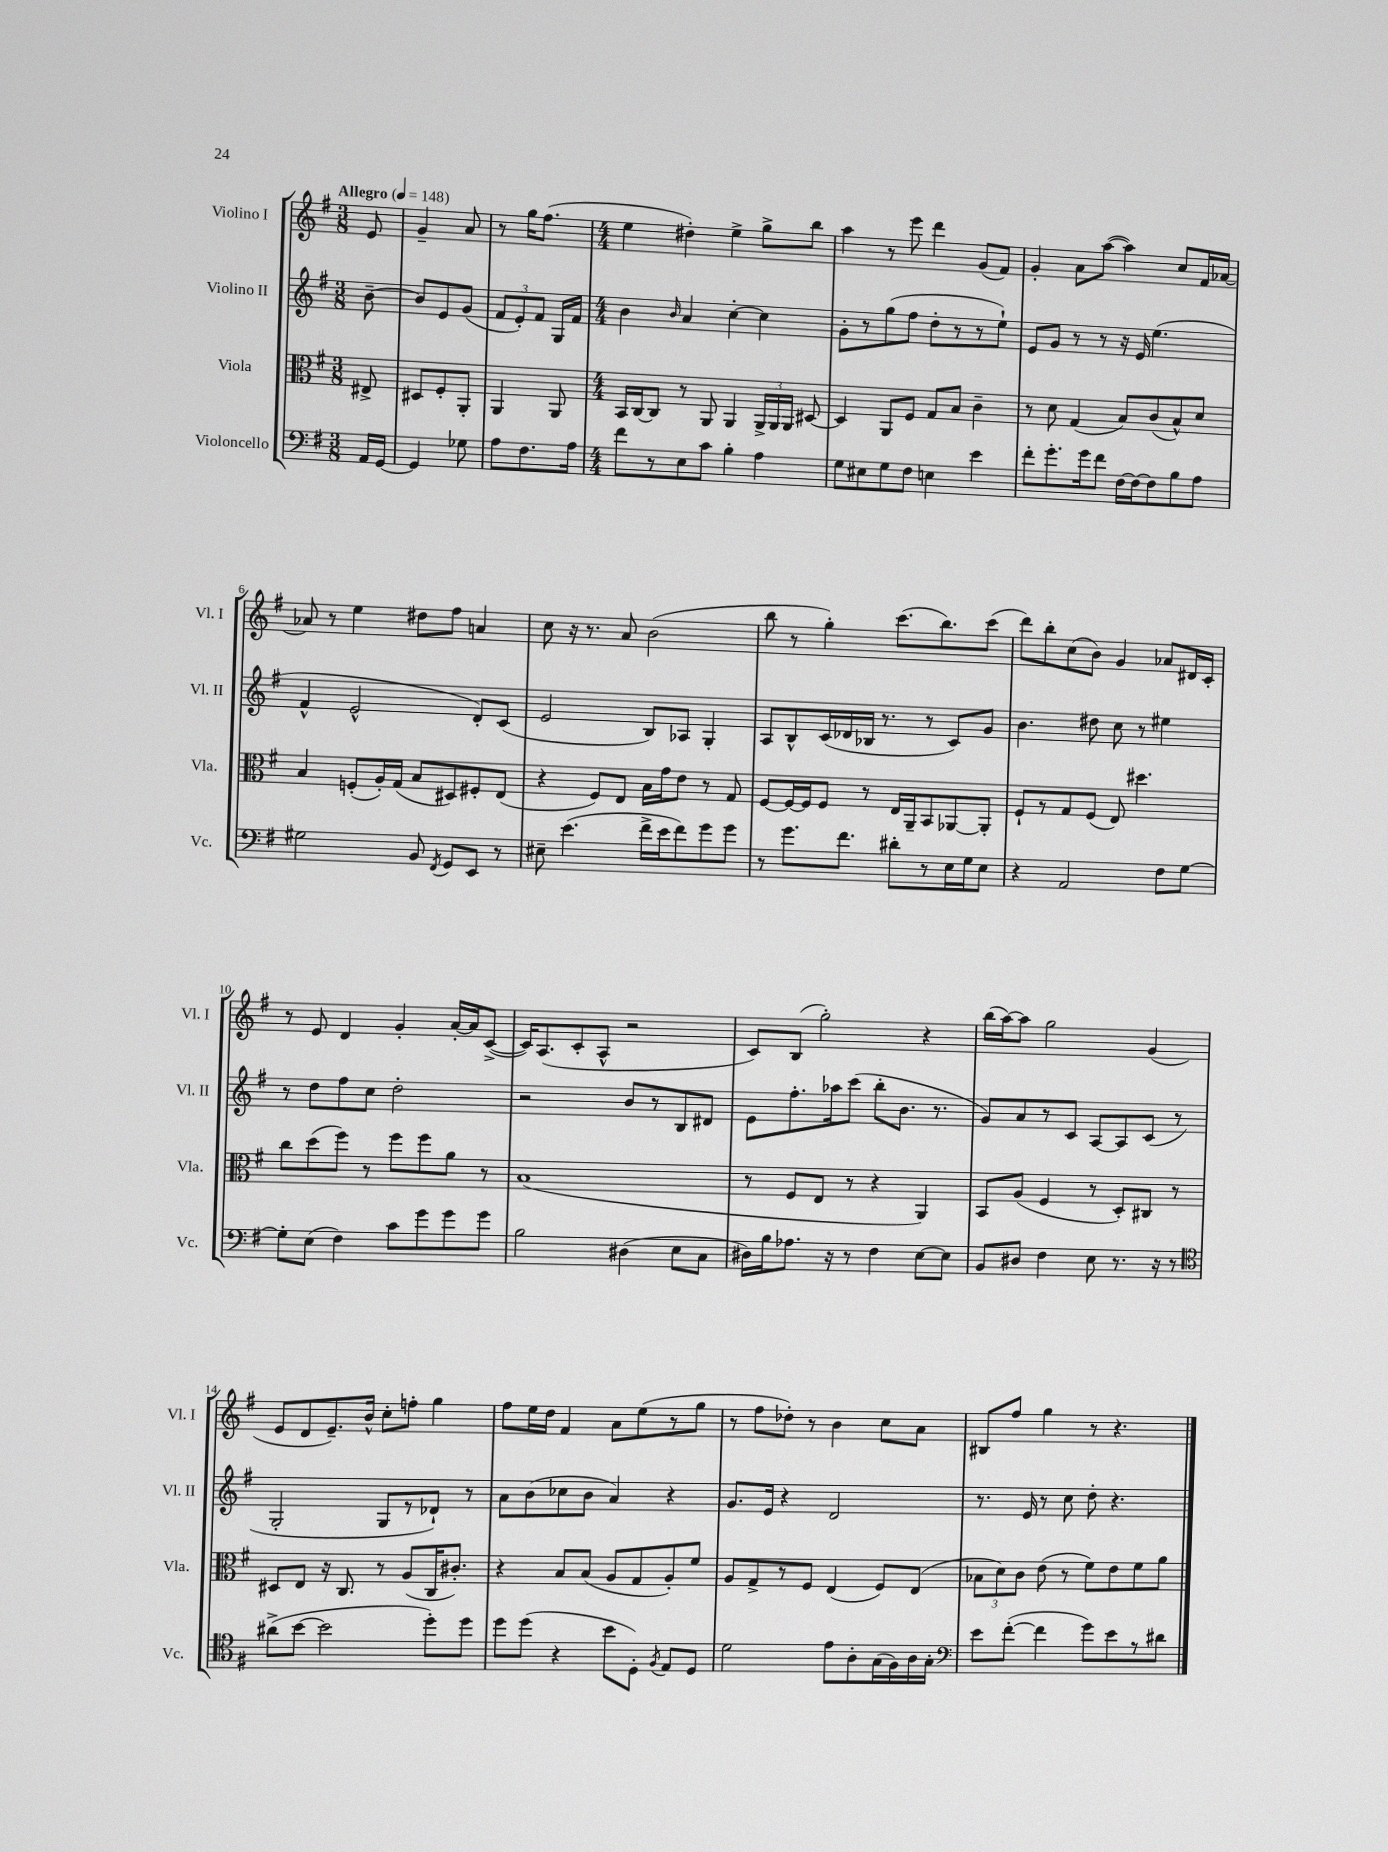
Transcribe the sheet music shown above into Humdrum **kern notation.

**kern	**kern	**kern	**kern
*staff4	*staff3	*staff2	*staff1
*clefF4	*clefC3	*clefG2	*clefG2
*k[f#]	*k[f#]	*k[f#]	*k[f#]
*M3/8	*M3/8	*M3/8	*M3/8
*MM148	*MM148	*MM148	*MM148
16AA	8E#^	[8b~	8e
[16GG	.	.	.
=	=	=	=
4GG]	8D#	8b]	4g~
.	8F#'	8e	.
8G-	8AA'	(8g	8a
=	=	=	=
8A	4AA	12f#	8r
.	.	12e')	.
8.F#	.	.	16gg
.	.	12f#	.
.	.	.	(8.ff#
.	8AA	16G	.
16A	.	16f#	.
=	=	=	=
*M4/4	*M4/4	*M4/4	*M4/4
8f#	16BB	4b	4ee
.	[16C	.	.
8r	8C]	.	.
.	.	16qqb	.
8E	8r	4a	4dd#')
8c	8AA	.	.
4B'	4AA	[4cc'	4ee^
4A	24AA^	4cc]	8gg^
.	24AA	.	.
.	24AA	.	.
.	[8D#	.	8bb
=	=	=	=
8G	4D#]	8g'	4aa
8E#	.	8r	.
8G	8AA	(8gg	8r
8F#	8F#	8ff#	8eee
4E	8G	8dd'	4ddd
.	8B	8r	.
4e	4c~	8r	(8g
.	.	8ee`)	8f#)
=	=	=	=
8f#'	8r	8e	4g'
8.g'	8d	8g	.
.	(4G	8r	8a
16g	.	.	.
8f#	.	8r	([8aa
[16F#	8B)	16r	4aa])
16F#_	.	16e	.
8F#]	(8c	(4.ee	.
8B	8B^^)	.	8cc
8A	8d	.	16f#
.	.	.	[16a-
=	=	=	=
2G#	4B	4f#^^	8a-]
.	.	.	8r
.	(8F'	2e^^	4ee
.	16A')	.	.
.	(16G	.	.
8BB	8B	.	8dd#
8qFF#	.	.	.
8GG	8D#)	.	8ff#
8EE	8F#'	8d')	4a
8r	(8E	(8c	.
=	=	=	=
8E#~	4r	2e	8cc
(4.e	.	.	16r
.	.	.	8.r
.	8F#)	.	.
.	8E	.	8a
16f#^	16B	8B)	(2b
16e	16g	.	.
8f#)	8e	8A-	.
8g	8r	4G'	.
8g	8G	.	.
=	=	=	=
8r	[8F#	8A	8bb
8.g	16F#_	8B^^	8r
.	16F#]	.	.
.	8F#	(16c	4gg')
8.f#	.	16d-	.
.	8r	16B-	.
.	.	8.r	.
8d#'	16E	.	(8.ccc
.	16AA~	.	.
8r	8BB	8r	.
.	.	.	8.bb)
16E	[8AA-	8c)	.
16G	.	.	.
8E	8AA-']	8g	(8ccc
=	=	=	=
4r	8F#`	4.b	8ddd)
.	8r	.	8bb'
2AA	8G	.	(8cc
.	(8F#	8dd#	8b)
.	8E)	8cc	4g
.	4.dd#	8r	.
8F#	.	4ee#	8a-
[8G	.	.	16d#
.	.	.	16c'
=	=	=	=
8G']	8cc	8r	8r
(8E	(8dd	8dd	8e
4F#)	8ff#)	8ff#	4d
.	8r	8cc	.
8c	8ff#	2dd'	4g'
8g	8ff#	.	.
8g	8a	.	[16a'
.	.	.	16a]
8g	8r	.	([8c^
=	=	=	=
2B	(1B	2r	16c])
.	.	.	(8.A
.	.	.	8c'
.	.	.	8A^^
(4D#	.	8b	2r
.	.	8r	.
8E	.	8B	.
8C	.	8d#	.
=	=	=	=
16D#)	8r	8e	8c)
16B	.	.	.
8.A-	8F#	8.ff#'	(8B
.	8E	.	2gg')
16r	.	16aa-	.
8r	8r	(8ccc	.
4F#	4r	8bb'	.
.	.	8.b	.
[8E	4AA)	.	4r
.	.	8.r	.
8E]	.	.	.
=	=	=	=
8BB	8BB	8g)	(16bb
.	.	.	[16aa)
8D#	(8A	8a	8aa]
4F#	4F#	8r	2gg
.	.	8c	.
8E	8r	[8A	.
8.r	8D')	8A]	.
.	8C#	(8c	(4g
16r	.	.	.
8r	8r	8r	.
=	=	=	=
*clefC4	*	*	*
(8a#^	8D#	2G'	8e
[8b	8E	.	8d
2b]	16r	.	8.e~)
.	8.C	.	.
.	.	.	16b^^
.	8r	8G	8cc'
.	(8A	8r	8ff'
8dd')	16C	8d-`)	4gg
.	8.c#')	.	.
8dd	.	8r	.
=	=	=	=
8dd	4r	8a	8ff#
(8dd	.	(8b	16ee
.	.	.	16dd
4r	8B	8cc-	4f#
.	(8B	8b	.
8b	8A	4a)	8a
8D')	8G	.	(8ee
8qF#	.	.	.
8E	8A')	4r	8r
8D	8f#	.	8gg
=	=	=	=
2d	8A	8.g	8r
.	8G^	.	8ff#
.	.	16e	.
.	8r	4r	8dd-')
.	8F#	.	8r
8e	(4E	2d	4b
8A'	.	.	.
(16G	8F#)	.	8cc
16F#)	.	.	.
16A	(8E	.	8a
16G'	.	.	.
=	=	=	=
*clefF4	*	*	*
8e	12B-	8.r	8B#
.	12d)	.	.
([8f#'	.	.	8ff#
.	12c	.	.
.	.	16e	.
4f#]	(8e	8r	4gg
.	8r	8cc	.
8g)	8f#)	8dd'	8r
8e	8e	4.r	4.r
8r	8f#	.	.
8d#	8a	.	.
==	==	==	==
*-	*-	*-	*-
